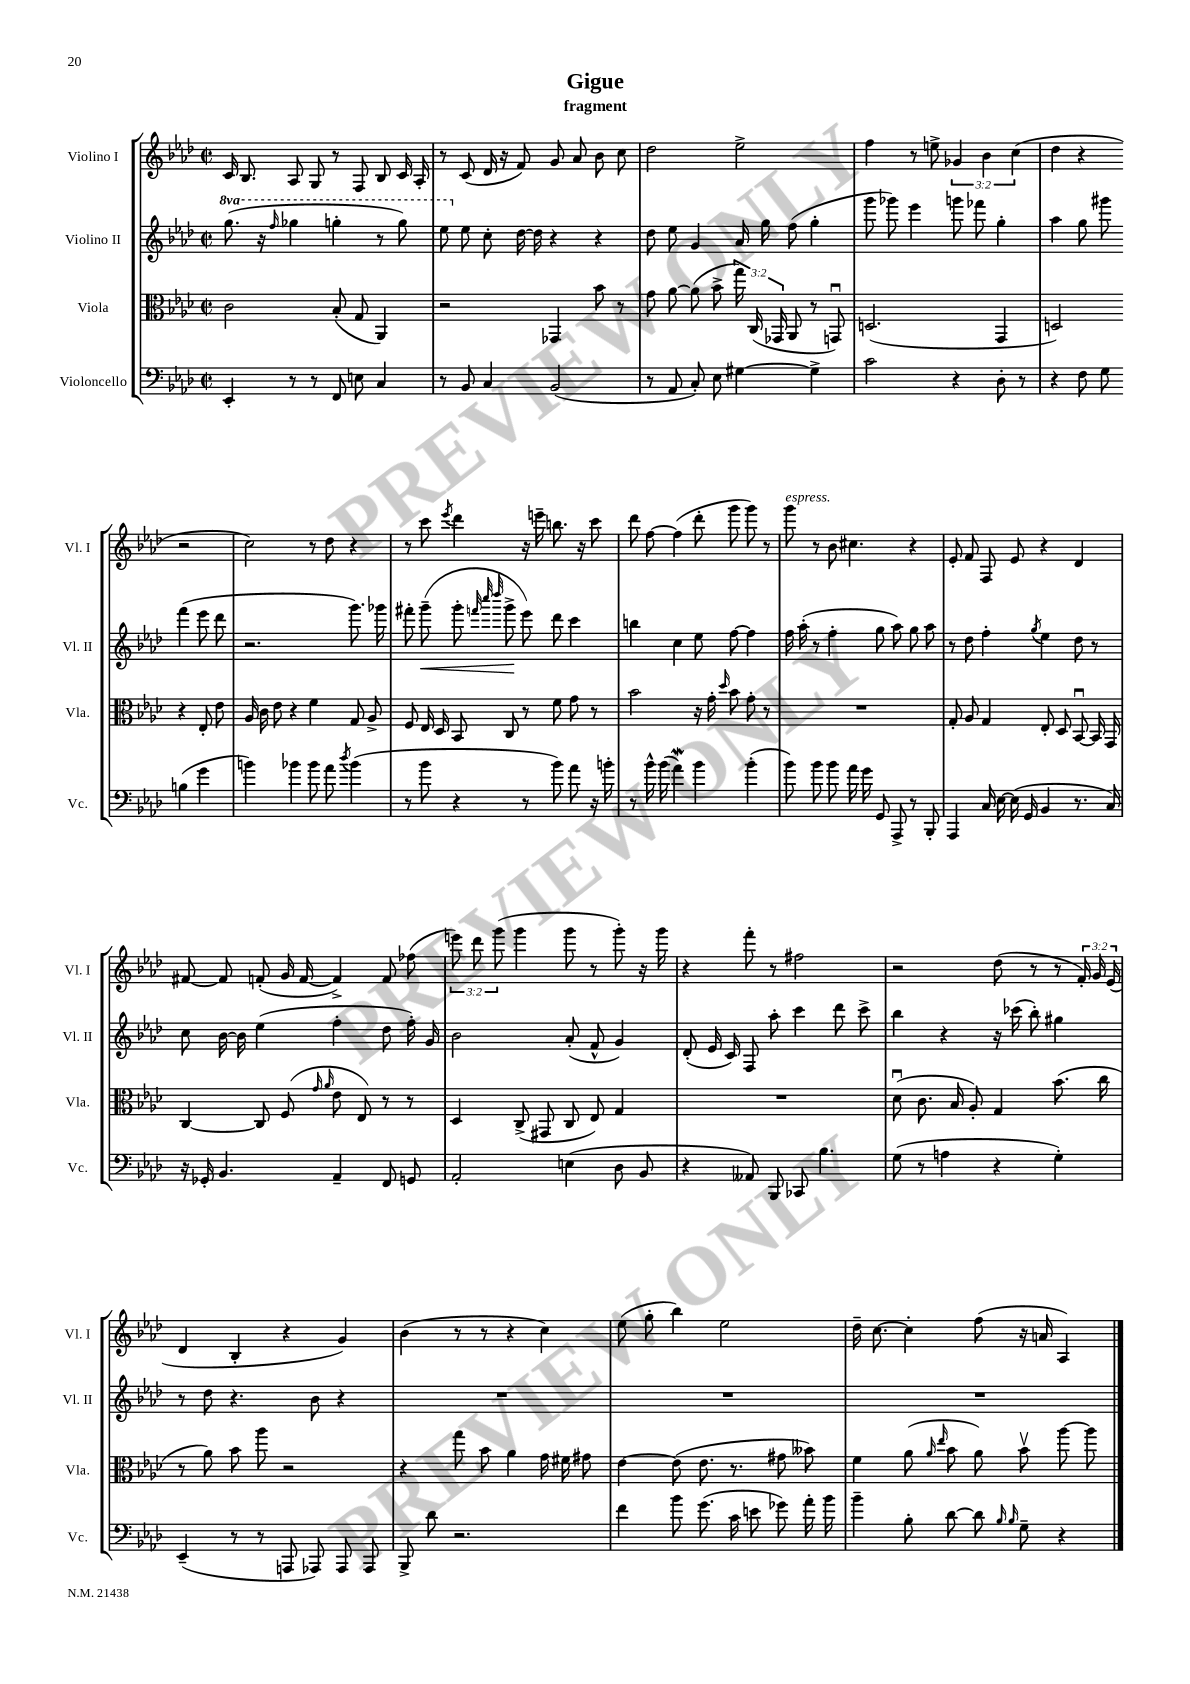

**kern	**kern	**kern	**kern
*staff4	*staff3	*staff2	*staff1
*clefF4	*clefC3	*clefG2	*clefG2
*k[b-e-a-d-]	*k[b-e-a-d-]	*k[b-e-a-d-]	*k[b-e-a-d-]
*M2/2	*M2/2	*M2/2	*M2/2
*met(c|)	*met(c|)	*met(c|)	*met(c|)
4EE-'/	2c\	(8.ggg\	16c/
.	.	.	8.B-/
.	.	16r	.
.	.	16qqfff/	.
8r	.	4ggg-\	8A-/
8r	.	.	8G/
8FF/	(8B-'/	4ggg'\	8r
8E\	8G/	.	8F/
4C/	4AA-/)	8r	8B-/
.	.	8ggg\)	16c/
.	.	.	16A-'/
=	=	=	=
8r	2r	8eee-\	8r
8BB-/	.	8ee-\	(8c/
4C/	.	8cc'\	16d-/
.	.	.	16r
.	.	[16dd-\	8f/)
.	.	16dd-\]	.
(2BB-/	4GG-/	4r	8g/
.	.	.	8a-/
.	8b-\	4r	8b-\
.	8r	.	8cc\
=	=	=	=
8r	8g\	8dd-\	2dd-\
8AA-/	[8a-\	8ee-\	.
8C'/)	(8a-\]	4g/	.
8E-\	8b-^\	.	.
[4G#\	24gg\)	16a-/	2ee-^\
.	(24C/	.	.
.	.	16gg\	.
.	24GG-/	.	.
.	8AA-/	(8ff\	.
4G#^\]	8r	4gg'\	.
.	8GGu/)	.	.
=	=	=	=
2c\	(2.D/	8ggg\	4ff\
.	.	8ggg-\)	.
.	.	4eee-\	8r
.	.	.	8ee^\
4r	.	8ggg\	6g-/
.	.	8fff-\	.
.	.	.	6b-\
8D-'\	4GG/	4gg'\	.
.	.	.	(6cc\
8r	.	.	.
=	=	=	=
4r	2D/)	4aa-\	4dd-\
8F\	.	8gg\	4r
8G\	.	8ggg#\	.
(4B\	4r	(4fff\	2r
4g\	8E-'/	8eee-\	.
.	8e-\	8ddd-\	.
=	=	=	=
4b\)	16A-/	2.r	2cc\)
.	16c\	.	.
.	8e-\	.	.
4b-\	4r	.	.
8b-\	4f\	.	8r
8a-\	.	.	8dd-\
8qdd-/	.	.	.
(4b-\	8G/	8.ggg\)	4r
.	8A-^/	.	.
.	.	16ggg-\	.
=	=	=	=
8r	8F/	8fff#'\	8r
8b-\	16E-/	(8ggg~\	8ccc\
.	16D-/	.	.
.	.	.	8qeee-/
4r	8BB-/	8ggg'\	4ddd-\
.	.	32qqfff/	.
.	.	32qqcccc/	.
.	.	32qqdddd-/	.
.	8C/	8ggg^\	.
8r	8r	8eee-\)	16r
.	.	.	16eee~\
8b-\)	8f\	8ddd-\	8.bb\
8a-\	8g\	4ccc\	.
.	.	.	16r
16r	8r	.	8ccc\
16b'\	.	.	.
=	=	=	=
8r	2b-\	4bb\	8ddd-\
16b-^^\	.	.	[8ff\
(16b-\	.	.	.
4a-\)	.	4cc\	(4ff\]
4b-\	16r	8ee-\	8ddd-'\
.	16g'\	.	.
.	16qqdd-/	.	.
.	8b-\	[8ff\	8ggg\
(4b-'\	8g'\	4ff\]	8ggg\)
.	8r	.	8r
=	=	=	=
8b-\)	1r	16ff\	8ggg\
.	.	(16aa-'\	.
8b-\	.	8r	8r
8b-\	.	4ff'\	8b-\
16a-\	.	.	4.cc#\
16g\	.	.	.
8GG/	.	8gg\	.
8AAA-^/	.	8aa-\)	.
8r	.	8gg\	4r
8BBB-'/	.	8aa-\	.
=	=	=	=
4AAA-/	8G'/	8r	8e-'/
.	8A-/	8dd-\	8f/
16C/	4G/	4ff'\	8F/
[16E-\	.	.	.
(16E-\]	.	.	8e-/
16GG/	.	.	.
.	.	8qgg/	.
4BB-/	8E-'/	4ee-\	4r
.	8D-/	.	.
8.r	[8BB-u/	8dd-\	4d-/
.	16BB-/]	8r	.
16C/)	16GG/	.	.
=	=	=	=
16r	[4C/	8cc\	[8f#/
16GG-'/	.	.	.
4.BB-/	.	[16b-\	8f#/]
.	.	16b-\]	.
.	8C/]	(4ee-\	(8f'/
.	(8F/	.	16g/
.	.	.	[16f/
.	16qqg/	.	.
.	16qqa-/	.	.
4AA-~/	8e-\	4ff'\	4f^/])
.	8E-/)	.	.
8FF/	8r	8dd-\	8f/
8GG/	8r	16ff'\)	(8ff-\
.	.	16g/	.
=	=	=	=
2AA-'/	4D-/	2b-\	12eee\)
.	.	.	12ddd-\
.	.	.	(12ggg\
.	(8C^/	.	4ggg\
.	8GG#/	.	.
(4E\	8C/	(8a-'/	8ggg\
.	8E-/)	8f^^/	8r
8D-\	4G/	4g/)	8ggg'\)
8BB-/	.	.	16r
.	.	.	16ggg\
=	=	=	=
4r	1r	(8d-'/	4r
.	.	16e-/	.
.	.	16c/)	.
8AA--/)	.	8F/	8fff'\
8BBB-/	.	8aa-'\	8r
8CC-/	.	4ccc\	2ff#\
4.B-\	.	.	.
.	.	8ddd-\	.
.	.	8ccc^\	.
=	=	=	=
(8G\	(8d-u\	4bb-\	2r
8r	8.c\	.	.
4A\	.	4r	.
.	16B-/	.	.
.	8A-'/)	.	.
4r	4G/	16r	(8dd-\
.	.	(16ccc-\	.
.	.	8bb-'\)	8r
4G'\)	(8.b-\	4gg#\	8r
.	.	.	24f'/)
.	.	.	24g/
.	16cc\	.	.
.	.	.	(24e-/
=	=	=	=
(4EE-~/	8r	8r	4d-/
.	8a-\)	8dd-\	.
8r	8b-\	4.r	4B-'/
8r	8aa-\	.	.
8AAA/	2r	.	4r
8AAA-/)	.	8b-\	.
8AAA-/	.	4r	4g/)
8AAA-/	.	.	.
=	=	=	=
8BBB-^/	4r	1r	(4b-\
8d-\	.	.	.
2.r	8gg\	.	8r
.	8b-\	.	8r
.	4a-\	.	4r
.	16g\	.	4cc\)
.	16f#\	.	.
.	8g#\	.	.
=	=	=	=
4f\	[4e-\	1r	(8ee-\
.	.	.	8gg'\
8b-\	(8e-\]	.	4bb-\)
(8.g\	8.e-\	.	.
.	.	.	2ee-\
16c\	8.r	.	.
8e\	.	.	.
8g-\)	8g#\	.	.
16a-'\	8b--\)	.	.
16b-\	.	.	.
=	=	=	=
4b-~\	4f\	1r	16dd-~\
.	.	.	[8.cc\
8B-'\	(8a-\	.	4cc'\]
.	16qqa-/	.	.
.	16qqee-/	.	.
[8d-\	8b-\	.	.
8d-\]	8a-\)	.	(8ff\
16qqB-/	.	.	.
16qqB-/	.	.	.
8G~\	8b-v\	.	16r
.	.	.	16a/
4r	[8aa-\	.	4A-/)
.	8aa-\]	.	.
==	==	==	==
*-	*-	*-	*-
